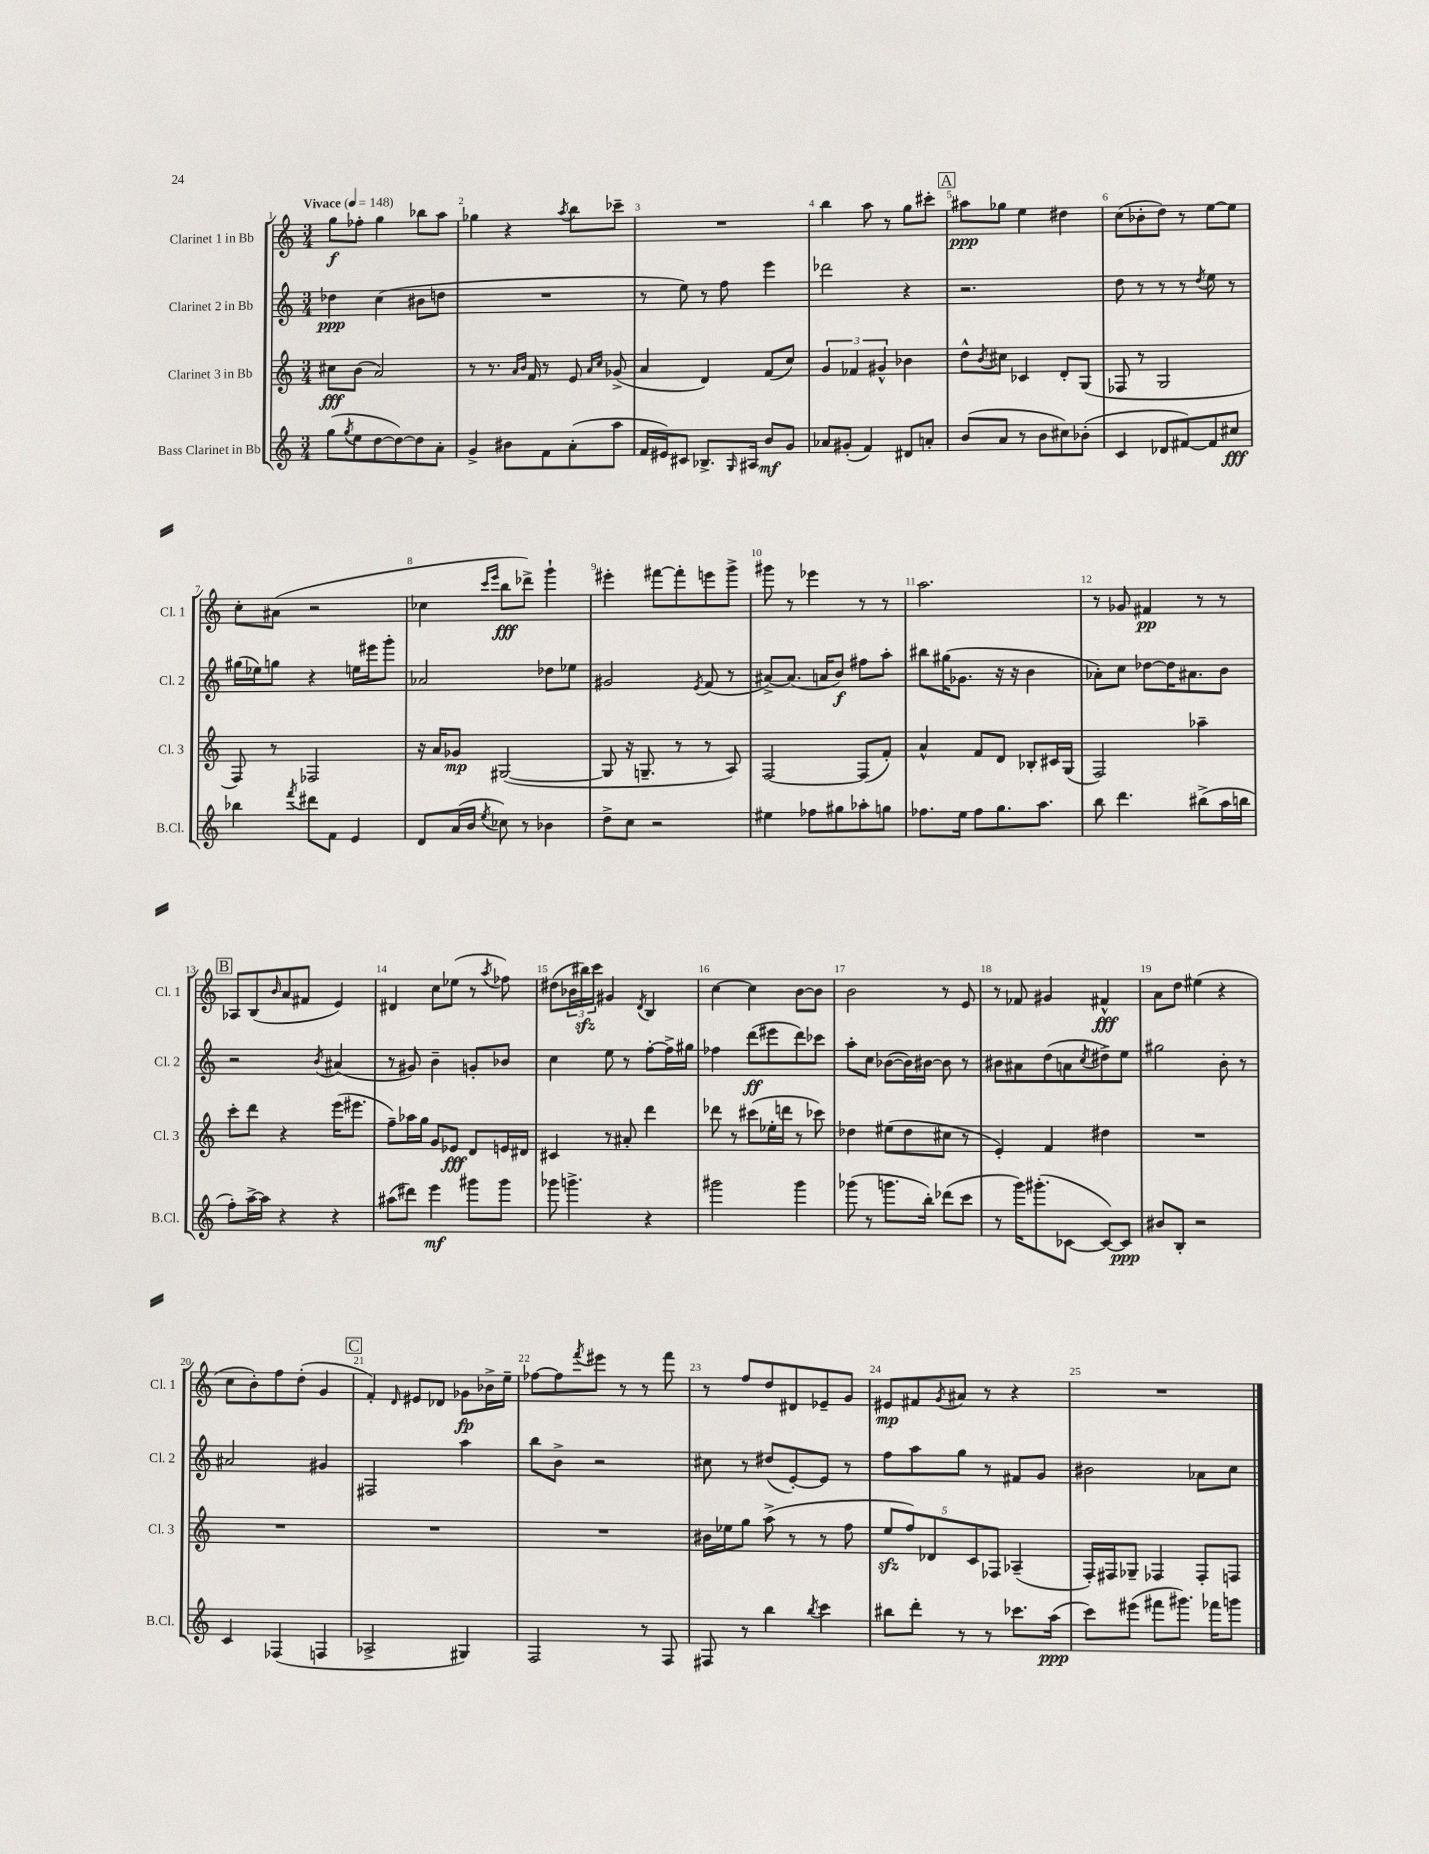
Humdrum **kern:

**kern	**dynam	**kern	**dynam	**kern	**dynam	**kern	**dynam
*part4	*part4	*part3	*part3	*part2	*part2	*part1	*part1
*staff4	*staff4	*staff3	*staff3	*staff2	*staff2	*staff1	*staff1
*I"Bass Clarinet in Bb	*	*I"Clarinet 3 in Bb	*	*I"Clarinet 2 in Bb	*	*I"Clarinet 1 in Bb	*
*I'B.Cl.	*	*I'Cl. 3	*	*I'Cl. 2	*	*I'Cl. 1	*
*clefG2	*	*clefG2	*	*clefG2	*	*clefG2	*
*k[]	*	*k[]	*	*k[]	*	*k[]	*
*M3/4	*	*M3/4	*	*M3/4	*	*M3/4	*
*MM148	*	*MM148	*	*MM148	*	*MM148	*
=1	=1	=1	=1	=1	=1	=1	=1
!	!	!	!	!	!	!LO:TX:a:B:t=Vivace	!
(8gg\L	.	8cc#X\L	fff	4dd-X\	ppp	8gg\L	f
8qgg/	.	.	.	.	.	.	.
8ee\	.	(8b\J	.	.	.	8ff-X'\J	.
[8dd\	.	2a/)	.	(4cc\	.	4gg\	.
8dd\_)	.	.	.	.	.	.	.
8dd\]	.	.	.	8b#X\L	.	8bb-X\L	.
8a'\J	.	.	.	8ddn\J	.	8aa\J	.
=2	=2	=2	=2	=2	=2	=2	=2
4g^/	.	8r	.	2.r	.	4gg-X\	.
.	.	8.r	.	.	.	.	.
8b#X\L	.	.	.	.	.	4r	.
.	.	16qqa/LL	.	.	.	.	.
.	.	16qqb/JJ	.	.	.	.	.
.	.	16f/	.	.	.	.	.
8f\	.	8r	.	.	.	.	.
.	.	.	.	.	.	8qaa/	.
(8a'\	.	8e/	.	.	.	8bb\L	.
.	.	16qqa/LL	.	.	.	.	.
.	.	16qqcc/JJ	.	.	.	.	.
8aa\J	.	(8g-X^/	.	.	.	8ccc-X~\J	.
=3	=3	=3	=3	=3	=3	=3	=3
16f/LL	.	4a/	.	8r	.	2.r	.
16e#X/J)	.	.	.	.	.	.	.
8c#X/J	.	.	.	8ee\)	.	.	.
8.B-X^/L	.	4d/)	.	8r	.	.	.
.	.	.	.	8ff\	.	.	.
16qqG/	.	.	.	.	.	.	.
16A#X/Jk	.	.	.	.	.	.	.
8b/L	mf	(8f/L	.	4eee\	.	.	.
8g/J	.	8cc/J)	.	.	.	.	.
=4	=4	=4	=4	=4	=4	=4	=4
8a-X/L	.	6g/	.	2ddd-X\	.	4bb\	.
(8g#X'/J	.	.	.	.	.	.	.
.	.	6f-X/	.	.	.	.	.
4f/)	.	.	.	.	.	8aa\	.
.	.	6g#X^^/	.	.	.	.	.
.	.	.	.	.	.	8r	.
8d#X/L	.	4b-X\	.	4r	.	8gg\L	.
8an'/J	.	.	.	.	.	8ccc#X'\J	.
!!LO:REH:place=s1:t=A
=5	=5	=5	=5	=5	=5	=5	=5
(8b/L	.	8dd^^\L	.	2.r	.	8aa#X\L	ppp
.	.	8qb/	.	.	.	.	.
8a/J	.	8cc#X\J	.	.	.	8gg-X\J	.
8r	.	4c-X/	.	.	.	4ee\	.
8b\L	.	.	.	.	.	.	.
8cc#X\)	.	8d'/L	.	.	.	4dd#X\	.
(8b-X'\J	.	(8G/J	.	.	.	.	.
=6	=6	=6	=6	=6	=6	=6	=6
4c/	.	8F-X/	.	8dd\	.	(8cc\L	.
.	.	8r	.	8r	.	8b-X'\	.
8d-X/L	.	2G/	.	8r	.	8dd\J)	.
[8f#X/)	.	.	.	8r	.	8r	.
.	.	.	.	8qdd/	.	.	.
8f#/]	.	.	.	8ee\	.	[8ee\L	.
8cc#X/J	fff	.	.	8r	.	8ee\J]	.
!!LO:LB:g=z
=7	=7	=7	=7	=7	=7	=7	=7
4bb-X\	.	8F/)	.	(16gg#X\LL	.	8cc'\L	.
.	.	.	.	16ee-X\J)	.	.	.
.	.	8r	.	8ggn\J	.	(8a#X\J	.
8qfff/	.	.	.	.	.	.	.
8ddd#X\L	.	2F-X/	.	4r	.	2r	.
8f\J	.	.	.	.	.	.	.
4e/	.	.	.	16een\LL	.	.	.
.	.	.	.	16eee#X\J	.	.	.
.	.	.	.	8ggg'\J	.	.	.
=8	=8	=8	=8	=8	=8	=8	=8
8d/L	.	16r	.	2a-X/	.	4cc-X\	.
.	.	16a/KL	.	.	.	.	.
(16a/L	.	8g-X/J	mp	.	.	.	.
16b/JJ	.	.	.	.	.	.	.
.	.	.	.	.	.	16qqccc/LL	.
8qee/	.	.	.	.	.	16qqeee/JJ	.
8cc-X\)	.	([2G#X/	.	.	.	8bb\L	fff
8r	.	.	.	.	.	8ddd-X^\J)	.
4b-X\	.	.	.	8dd-X\L	.	4ggg`\	.
.	.	.	.	8ee-X\J	.	.	.
=9	=9	=9	=9	=9	=9	=9	=9
8dd^\L	.	8G#/]	.	2g#X/	.	4eee#X'\	.
8cc\J	.	16r	.	.	.	.	.
.	.	8.Gn~/	.	.	.	.	.
2r	.	.	.	.	.	[8fff#X\L	.
.	.	8r	.	.	.	8fff#'\]	.
.	.	.	.	8qe/	.	.	.
.	.	8r	.	(8f/	.	8eeen\	.
.	.	8A/)	.	8r	.	8ggg^\J	.
=10	=10	=10	=10	=10	=10	=10	=10
4ee#X\	.	[2F/	.	[8a#X^/L)	.	8ggg#X\	.
.	.	.	.	(8.a#/J]	.	8r	.
8ff-X\L	.	.	.	.	.	4eee-X\	.
.	.	.	.	16an/KL	.	.	.
8gg#X\	.	.	.	8b/J)	f	.	.
8aa-X'\	.	(8F/L]	.	8ff#X\L	.	8r	.
8ggn\J	.	8f'/J)	.	8aa'\J	.	8r	.
=11	=11	=11	=11	=11	=11	=11	=11
8.ff-X\L	.	4a^^/	.	8bb#X\L	.	2.aa\	.
.	.	.	.	(16gg#X\K	.	.	.
16ee\Jk	.	.	.	8.g-X\J	.	.	.
8ff-\L	.	8f/L	.	.	.	.	.
8.gg\	.	8d/J	.	16r	.	.	.
.	.	.	.	16r	.	.	.
.	.	8B-X'/L	.	4b\	.	.	.
8.aa\J	.	.	.	.	.	.	.
.	.	16c#X/L	.	.	.	.	.
.	.	(16G/JJ	.	.	.	.	.
=12	=12	=12	=12	=12	=12	=12	=12
8bb\	.	2F/)	.	8a-X'\L)	.	8r	.
4.ddd\	.	.	.	8cc\J	.	8g-X/	.
.	.	.	.	[8dd-X\L	.	4f#X/	pp
.	.	.	.	16dd-\K]	.	.	.
.	.	.	.	8.a#X\	.	.	.
(8bb#X^\L	.	4aa-X~\	.	.	.	8r	.
16aa\L	.	.	.	8b\J	.	8r	.
16bbn\JJ	.	.	.	.	.	.	.
!!LO:LB:g=z
!!LO:REH:place=s1:t=B
=13	=13	=13	=13	=13	=13	=13	=13
8ff'\L)	.	8ccc'\L	.	2r	.	8A-X/L	.
[16aa^\L	.	8ddd\J	.	.	.	(8B/	.
16aa\JJ]	.	.	.	.	.	.	.
.	.	.	.	.	.	16qqb/	.
4r	.	4r	.	.	.	8a/	.
.	.	.	.	.	.	8f#X/J	.
.	.	.	.	8qb/	.	.	.
4r	.	(16eee\KL	.	(4a#X/	.	4e/)	.
.	.	8.eee#X\J	.	.	.	.	.
=14	=14	=14	=14	=14	=14	=14	=14
(8aa#X\L	.	8ff~\L)	.	8r	.	4d#X/	.
8ddd#X\J)	.	16aa-X\L	.	8g#X/)	.	.	.
.	.	16gg\JJ	.	.	.	.	.
4eee\	mf	8g/L	.	4b~\	.	8cc\L	.
.	.	8e-X/J	fff	.	.	(8ee-X\J	.
8ggg#X\L	.	8d/L	.	8gn'/L	.	8r	.
.	.	.	.	.	.	8qaa/	.
8ggg#\J	.	16en/L	.	8b-X/J	.	8ff-X\)	.
.	.	16d#X/JJ	.	.	.	.	.
=15	=15	=15	=15	=15	=15	=15	=15
8ggg-X\	.	4c#X/	.	4cc\	.	(8dd#X\L	.
4.gggn^\	.	.	.	.	.	24b-X\L	.
.	.	.	.	.	.	24bb#Xzz\)	.
.	.	.	.	.	.	24ccc\JJ	.
.	.	8r	.	8ee\	.	4g#X/	.
.	.	8a#X'/	.	8r	.	.	.
.	.	.	.	.	.	8qd/	.
4r	.	4ddd\	.	[8ff'\L	.	4B/	.
.	.	.	.	16ff^\L]	.	.	.
.	.	.	.	16gg#X\JJ	.	.	.
=16	=16	=16	=16	=16	=16	=16	=16
2ggg#X\	.	8ddd-X\	.	4ff-X\	.	[4cc\	.
.	.	8r	.	.	.	.	.
.	.	(8ccc#X\L	.	(8ddd\L	ff	4cc\]	.
.	.	16ee-X'\L	.	8eee#X\	.	.	.
.	.	16dddn\JJ	.	.	.	.	.
4ggg#\	.	8r	.	8ddd\)	.	[8b\L	.
.	.	8ccc-X\)	.	8ccc-X\J	.	8b\J]	.
=17	=17	=17	=17	=17	=17	=17	=17
(8ggg-X\	.	4dd-X\	.	8aa'\L	.	2b\	.
8r	.	.	.	8cc\J	.	.	.
8.gggn\L	.	(8ee#X\L	.	([8b-X\L	.	.	.
.	.	8dd-\	.	16b-\L])	.	.	.
16bb'\Jk)	.	.	.	[16b#X\JJ	.	.	.
(8ddd-X\L	.	8cc#X\J	.	8b#\]	.	8r	.
8ccc\J	.	8r	.	8r	.	8e/	.
=18	=18	=18	=18	=18	=18	=18	=18
8r	.	4e'/)	.	8b#X\L	.	8r	.
16ggg\KL)	.	.	.	8a#X\	.	8f-X/	.
(8.ggg#X'\	.	.	.	.	.	.	.
.	.	4f/	.	(8dd\	.	4g#X/	.
[8c-X\J	.	.	.	8an\	.	.	.
.	.	.	.	8qcc/	.	.	.
8c-/L_)	.	4dd#X\	.	8dd#X^\)	.	4f#X^^/	fff
8c-/J]	ppp	.	.	8ee\J	.	.	.
=19	=19	=19	=19	=19	=19	=19	=19
8b#X/L	.	2.r	.	2gg#X\	.	8a\L	.
8B'/J	.	.	.	.	.	8dd\J	.
2r	.	.	.	.	.	(4ee#X\	.
.	.	.	.	8b'\	.	4r	.
.	.	.	.	8r	.	.	.
!!LO:LB:g=z
=20	=20	=20	=20	=20	=20	=20	=20
4c/	.	2.r	.	2a#X/	.	8cc\L	.
.	.	.	.	.	.	8b'\)	.
(4F-X/	.	.	.	.	.	8ff\	.
.	.	.	.	.	.	(8dd'\J	.
4Fn/	.	.	.	4g#X/	.	4g/	.
!!LO:REH:place=s1:t=C
=21	=21	=21	=21	=21	=21	=21	=21
2A-X^/	.	2.r	.	2F#X/	.	4f'/)	.
.	.	.	.	.	.	16qqd/	.
.	.	.	.	.	.	8e#X/L	.
.	.	.	.	.	.	8d-X/J	.
4G#X/)	.	.	.	4aa\	.	8g-X\L	fp
.	.	.	.	.	.	16b-X^\L	.
.	.	.	.	.	.	16ee~\JJ	.
=22	=22	=22	=22	=22	=22	=22	=22
2F/	.	2.r	.	8bb\L	.	[8ff-X\L	.
.	.	.	.	8b^\J	.	8ff-\]	.
.	.	.	.	.	.	8qfff/	.
.	.	.	.	2r	.	8eee#X\J	.
.	.	.	.	.	.	8r	.
8r	.	.	.	.	.	8r	.
8F/	.	.	.	.	.	8fff\	.
=23	=23	=23	=23	=23	=23	=23	=23
8F#X/	.	16b#X\LL	.	8cc#X\	.	8r	.
.	.	16ee-X\J	.	.	.	.	.
8r	.	8gg\J	.	8r	.	8ff/L	.
4bb\	.	(8aa^\	.	(8dd#X/L	.	8dd/	.
.	.	8r	.	[8e'/)	.	8d#X/	.
8qbb/	.	.	.	.	.	.	.
4ccc\	.	8r	.	8e/J]	.	8e-X~/	.
.	.	8ff\	.	8r	.	8g/J	.
=24	=24	=24	=24	=24	=24	=24	=24
8bb#X\L	.	10eezz/L	.	8ff\L	.	8e#X/L	mp
.	.	10ff/)	.	.	.	.	.
8ddd'\J	.	.	.	8aa\	.	8f#X/	.
.	.	10d-X/	.	.	.	.	.
.	.	.	.	.	.	8qg/	.
8r	.	.	.	8gg\J	.	8a#X/J	.
.	.	10c/	.	.	.	.	.
8r	.	.	.	8r	.	8r	.
.	.	10F-X/J	.	.	.	.	.
8.ccc-X\L	.	(4A-X~/	.	8f#X/L	.	4r	.
.	.	.	.	8g/J	.	.	.
(16aa\Jk	ppp	.	.	.	.	.	.
=25	=25	=25	=25	=25	=25	=25	=25
8ccc\L)	.	16F'/LL)	.	2b#X\	.	2.r	.
.	.	16F#X/J	.	.	.	.	.
(8eee#X\J	.	8G-X~/J	.	.	.	.	.
8fff#X\L	.	4F-X/	.	.	.	.	.
8.ggg#X\J)	.	.	.	.	.	.	.
.	.	8F-'/L	.	8a-X\L	.	.	.
16fff-X\KL	.	.	.	.	.	.	.
8gggn\J	.	8Fn/J	.	8cc\J	.	.	.
==	==	==	==	==	==	==	==
*-	*-	*-	*-	*-	*-	*-	*-
